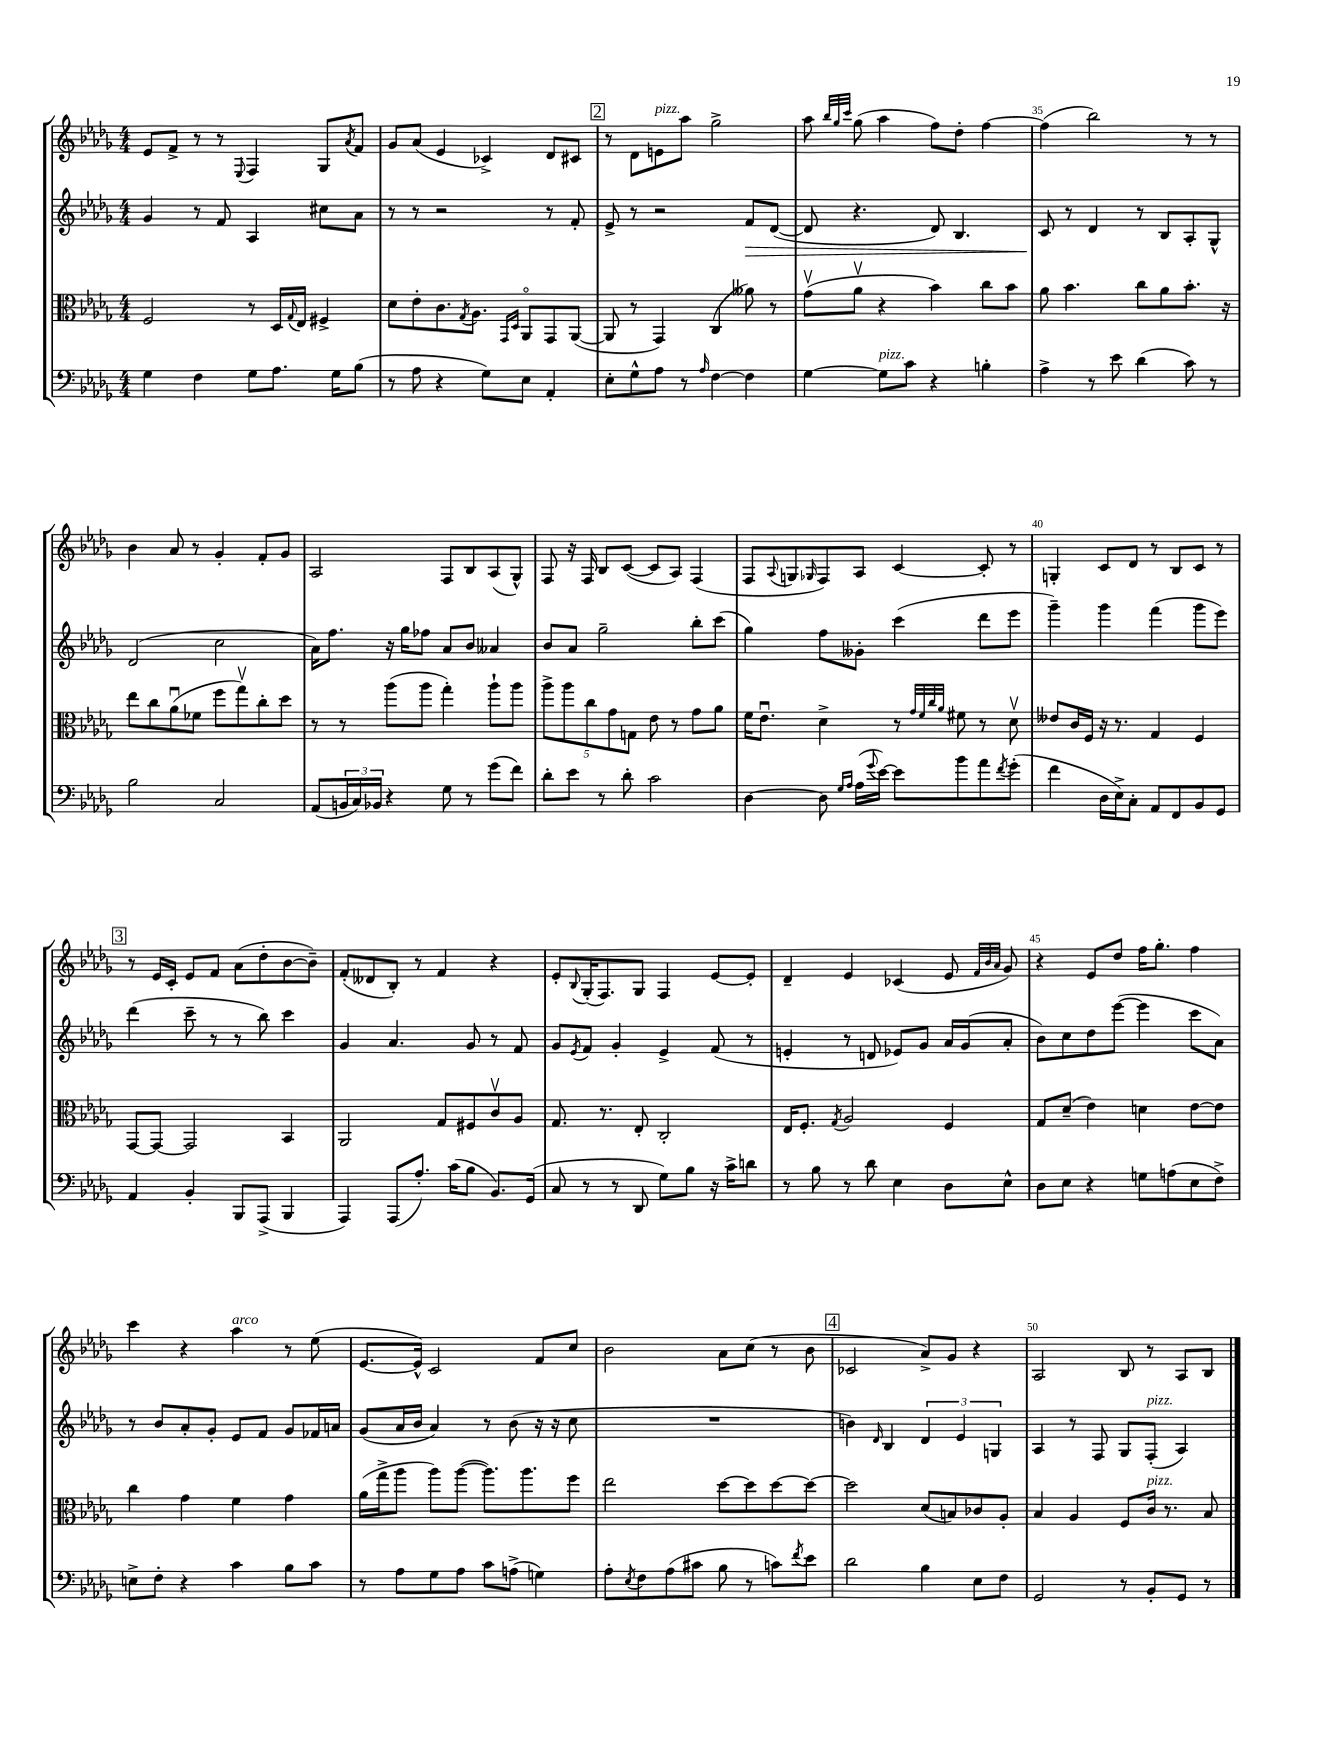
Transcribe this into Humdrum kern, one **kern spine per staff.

**kern	**kern	**kern	**kern
*staff4	*staff3	*staff2	*staff1
*clefF4	*clefC3	*clefG2	*clefG2
*k[b-e-a-d-g-]	*k[b-e-a-d-g-]	*k[b-e-a-d-g-]	*k[b-e-a-d-g-]
*M4/4	*M4/4	*M4/4	*M4/4
4G-	2F	4g-	8e-
.	.	.	8f^
4F	.	8r	8r
.	.	8f	8r
.	.	.	8qqE-
8G-	8r	4A-	4F
8.A-	16D-	.	.
.	8qqG-	.	.
.	16E-	.	.
.	4F#^	8cc#	8G-
16G-	.	.	.
.	.	.	8qa-
(8B-	.	8a-	8f
=	=	=	=
8r	8d-	8r	8g-
8A-	8e-'	8r	(8a-
4r	8.c	2r	4e-
.	8qG-	.	.
.	8.A-	.	.
8G-)	.	.	4c-^)
.	16qqGG-	.	.
.	16qqD-	.	.
8E-	8AA-o	.	.
4AA-'	8GG-	8r	8d-
.	([8AA-	8f'	8c#
=	=	=	=
8E-'	8AA-]	8e-^	8r
8G-^^	8r	8r	8d-
8A-	4GG-)	2r	8e
8r	.	.	8aa-
16qqA-	.	.	.
[4F	(4C	.	2gg-^
4F]	8a--)	8f	.
.	8r	([8d-	.
=	=	=	=
[4G-	(8g-v	8d-]	8aa-
.	.	.	32qqbb-
.	.	.	32qqgg-
.	.	.	32qqccc
.	8a-v	4.r	(8gg-
8G-]	4r	.	4aa-
8c	.	.	.
4r	4b-)	8d-)	8ff)
.	.	4.B-	8dd-'
4B'	8cc	.	[4ff
.	8b-	.	.
=	=	=	=
4A-^	8a-	8c	(4ff]
.	4.b-	8r	.
8r	.	4d-	2bb-)
8e-	.	.	.
(4d-	8cc	8r	.
.	8a-	8B-	.
8c)	8.b-'	8A-'	8r
8r	.	8G-^^	8r
.	16r	.	.
=	=	=	=
2B-	8ee-	(2d-	4b-
.	8cc	.	.
.	(8a-u	.	8a-
.	8f-	.	8r
2C	8ff	2cc	4g-'
.	8gg-v)	.	.
.	8cc'	.	8f'
.	8dd-	.	8g-
=	=	=	=
(8AA-	8r	16a-)	2A-
.	.	8.ff	.
24BB	8r	.	.
24C)	.	.	.
24BB-	.	.	.
4r	(8aa-	16r	.
.	.	16gg-	.
.	8aa-	8ff-	.
8G-	4gg-')	8a-	8F
8r	.	8b-	8B-
(8g-	8aa-`	4a--	(8A-
8f)	8aa-	.	8G-^^)
=	=	=	=
8d-'	10aa-^	8b-	8F
.	10aa-	.	.
8e-	.	8a-	16r
.	.	.	16F
.	10cc	.	.
8r	.	2gg-~	8B-
.	10g-	.	.
8d-'	.	.	([8c
.	10G	.	.
2c	8e-	.	8c]
.	8r	.	8A-)
.	8g-	8bb-'	(4F
.	8a-	(8ccc	.
=	=	=	=
[4D-	16f	4gg-)	8F
.	8.e-u	.	.
.	.	.	8qqA-
.	.	.	8G
.	.	.	16qqG-
8D-]	4d-^	8ff	8F)
16qqG-	.	.	.
16qqA-	.	.	.
(16A-	.	8g--'	8A-
8qqg-	.	.	.
[16e-)	.	.	.
8e-]	8r	(4ccc	[4c
.	32qqg-	.	.
.	32qqf	.	.
.	32qqcc	.	.
.	32qqa-	.	.
8b-	8f#	.	.
8a-	8r	8ddd-	8c']
8qf	.	.	.
(8g-'	8d-v	8eee-	8r
=	=	=	=
4f	8e--	4ggg-~)	4G'
.	16c	.	.
.	16F	.	.
16D-	16r	4ggg-	8c
16E-^)	8.r	.	.
8C'	.	.	8d-
8AA-	4G-	(4fff	8r
8FF	.	.	8B-
8BB-	4F	8ggg-	8c
8GG-	.	8eee-)	8r
=	=	=	=
4AA-	[8GG-	(4ddd-	8r
.	8GG-_	.	16e-
.	.	.	16c'
4BB-'	2GG-]	8ccc~	8e-
.	.	8r	8f
8BBB-	.	8r	(8a-
(8AAA-^	.	8bb-)	8dd-'
4BBB-	4BB-	4ccc	[8b-
.	.	.	8b-~])
=	=	=	=
4AAA-)	2AA-	4g-	(8f'
.	.	.	8d--
(8AAA-	.	4.a-	8B-')
8.A-')	.	.	8r
.	8G-	.	4f
(16c	.	.	.
8B-	8F#	8g-	.
8.BB-)	8cv	8r	4r
.	8A-	8f	.
(16GG-	.	.	.
=	=	=	=
8C	8.G-	8g-	8e-'
.	.	8qe-	8qqB-
8r	.	8f	(16G-'
.	8.r	.	8.F)
8r	.	4g-'	.
8DD-	8E-'	.	8G-
8G-)	2C'	4e-^	4F
8B-	.	.	.
16r	.	(8f	[8e-
16c^	.	.	.
8d	.	8r	8e-']
=	=	=	=
8r	16E-	4e'	4d-~
.	8.F'	.	.
8B-	.	.	.
.	8qG-	.	.
8r	2A-	8r	4e-
8d-	.	8d	.
4E-	.	8e-)	(4c-
.	.	8g-	.
8D-	4F	16a-	8e-
.	.	(16g-	.
.	.	.	32qqf
.	.	.	32qqb-
.	.	.	32qqa-
8E-^^	.	8a-'	8g-)
=	=	=	=
8D-	8G-	8b-)	4r
8E-	(8d-~	8cc	.
4r	4e-)	8dd-	8e-
.	.	([8eee-	8dd-
8G	4d	4eee-]	16ff
.	.	.	8.gg-'
(8A	.	.	.
8E-	[8e-	8ccc	4ff
8F^)	8e-]	8a-)	.
=	=	=	=
8E^	4cc	8r	4ccc
8F'	.	8b-	.
4r	4g-	8a-'	4r
.	.	8g-'	.
4c	4f	8e-	4aa-
.	.	8f	.
8B-	4g-	8g-	8r
8c	.	16f-	(8ee-
.	.	16a	.
=	=	=	=
8r	(16a-	(8g-	[8.e-
.	16gg-^	.	.
8A-	8aa-	16a-	.
.	.	16b-	16e-^^])
8G-	8aa-)	4a-)	2c
8A-	([8aa-	.	.
8c	8.aa-])	8r	.
(8A^	.	(8b-	.
.	8.aa-	.	.
4G)	.	16r	8f
.	.	16r	.
.	8ff	8cc	8cc
=	=	=	=
8A-'	2ee-	1r	2b-
8qE-	.	.	.
8F	.	.	.
(8A-	.	.	.
8c#	.	.	.
8B-	[8dd-	.	8a-
8r	8dd-]	.	(8cc
8c)	[8dd-	.	8r
8qf	.	.	.
8e-	8dd-_	.	8b-
=	=	=	=
2d-	2dd-]	4b)	2c-
.	.	16qqd-	.
.	.	4B-	.
4B-	(8d-	6d-	8a-^)
.	8B)	.	8g-
.	.	6e-	.
8E-	8c-	.	4r
.	.	6G	.
8F	8A-'	.	.
=	=	=	=
2GG-	4B-	4A-	2A-
.	4A-	8r	.
.	.	8F	.
8r	8F	8G-	8B-
8BB-'	16c	(8F'	8r
.	8.r	.	.
8GG-	.	4A-)	8A-
8r	8B-	.	8B-
==	==	==	==
*-	*-	*-	*-
